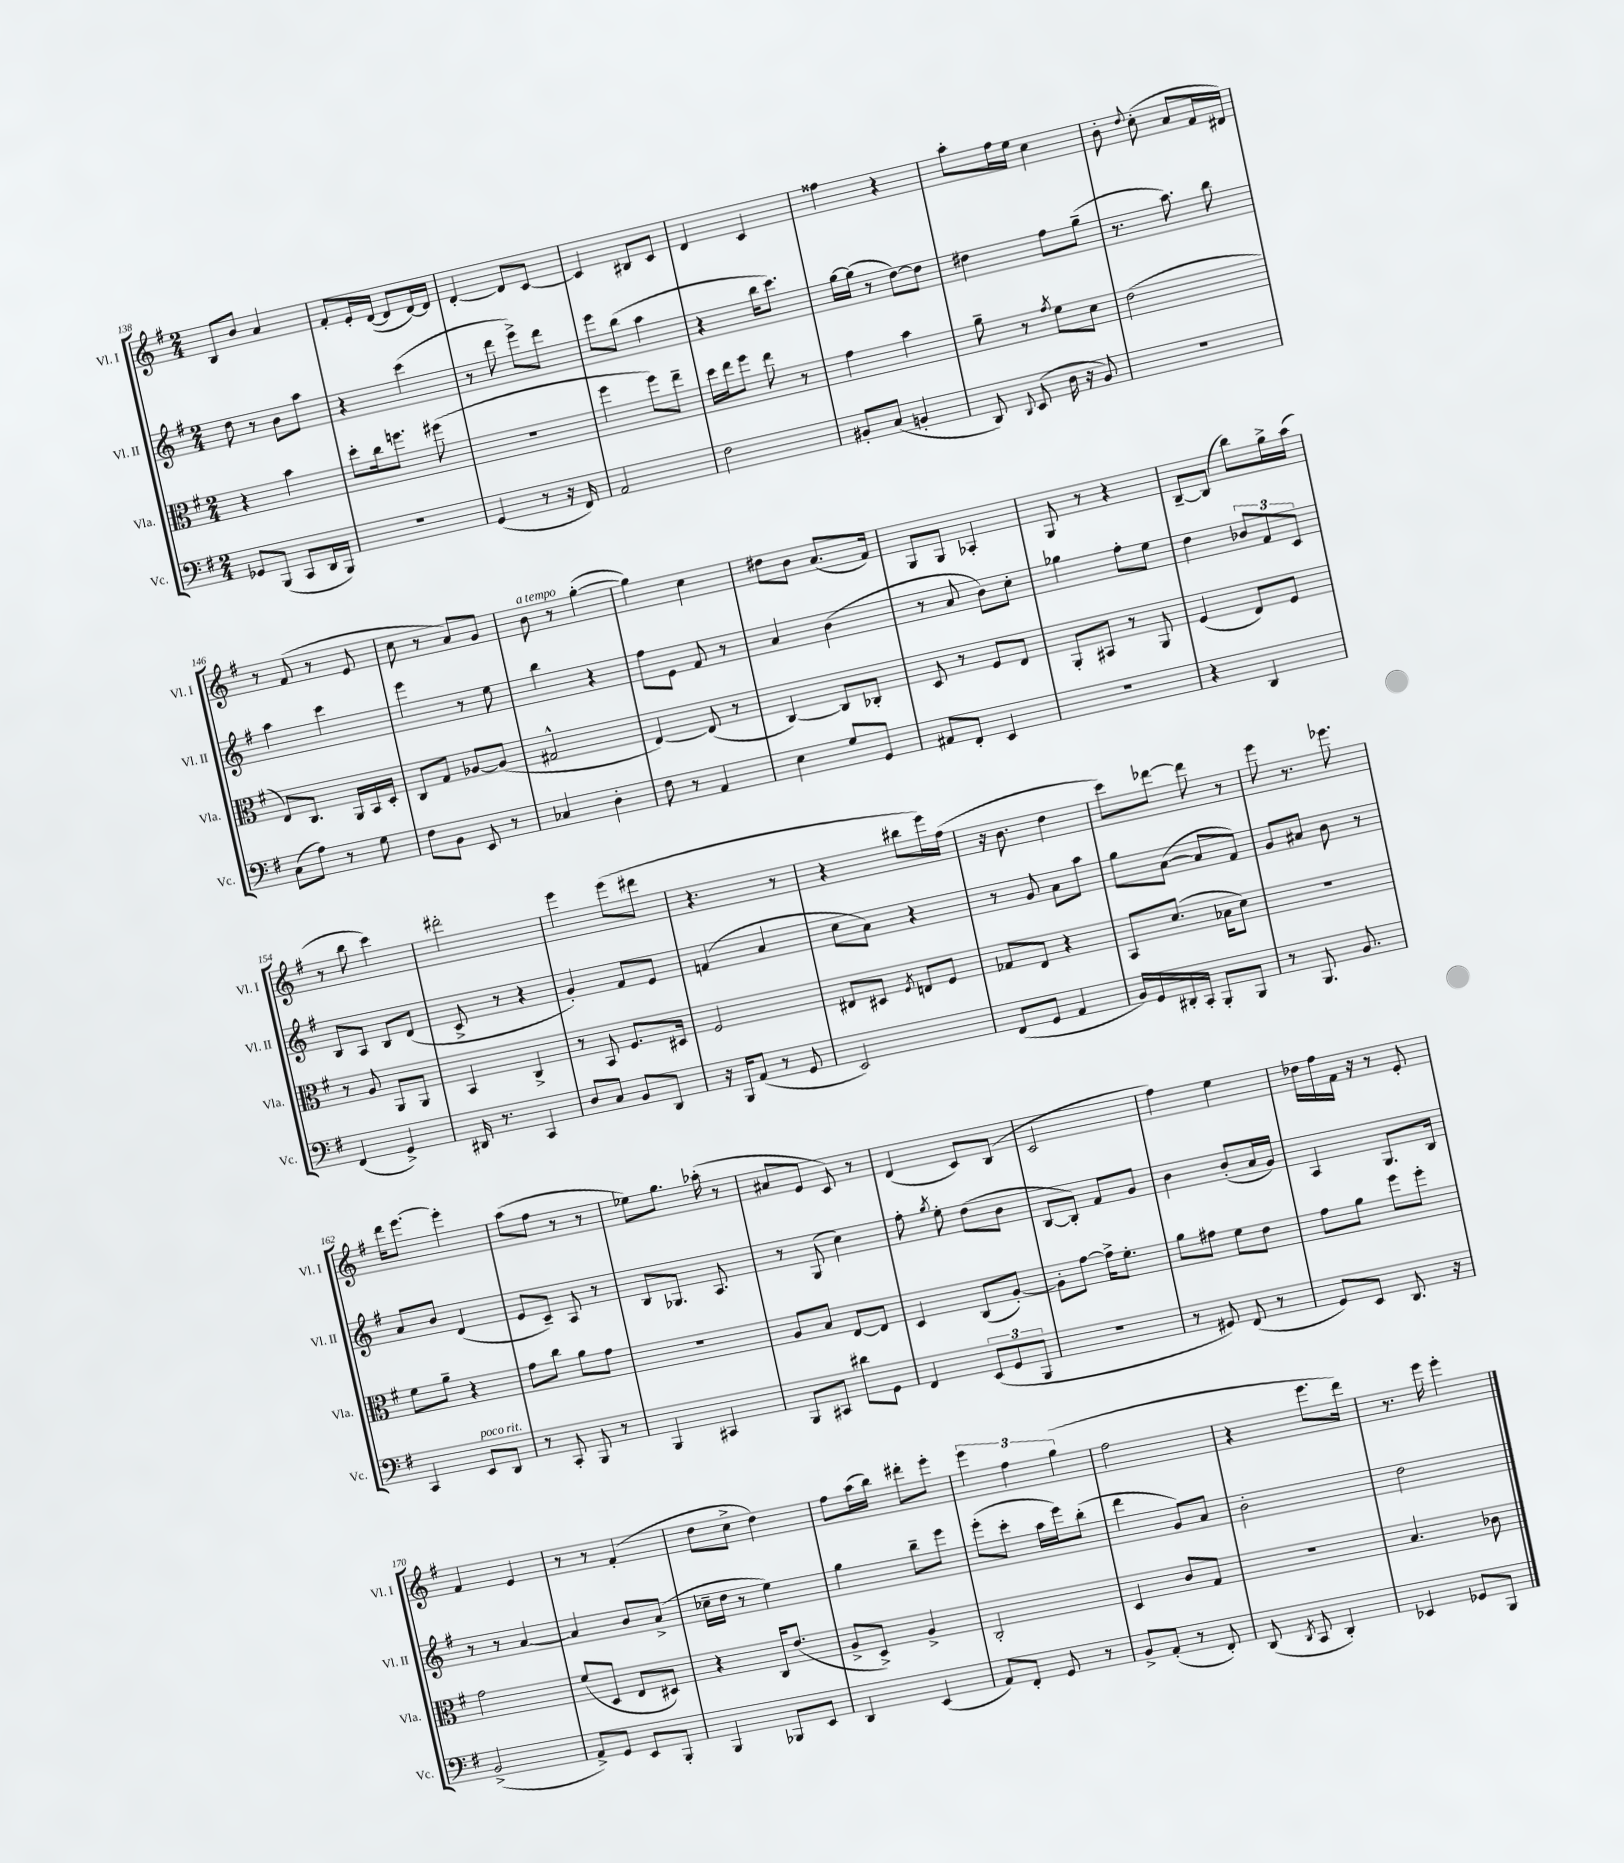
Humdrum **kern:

**kern	**kern	**kern	**kern
*part4	*part3	*part2	*part1
*staff4	*staff3	*staff2	*staff1
*I"Vc.	*I"Vla.	*I"Vl. II	*I"Vl. I
*I'Vc.	*I'Vla.	*I'Vl. II	*I'Vl. I
*clefF4	*clefC3	*clefG2	*clefG2
*k[f#]	*k[f#]	*k[f#]	*k[f#]
*M2/4	*M2/4	*M2/4	*M2/4
=138	=138	=138	=138
8GG-X/L	4r	8dd\	8B/L
(8BBB/J	.	8r	8b/J
8CC/L	4b\	8b\L	4a/
16DD/L	.	8aa\J	.
16BBB/JJ)	.	.	.
=139	=139	=139	=139
2r	8dd'\L	4r	8f#'/L
.	16cc\k	.	16e'/L
.	8.ffn\J	.	([16d/JJ
.	.	(4ccc\	8d/L]
.	(8ff#X\	.	[16d/L)
.	.	.	16d/JJ]
=140	=140	=140	=140
(4GG/	2r	8r	[4d'/
.	.	8ddd\	.
8r	.	8eee^\L)	8d/L]
16r	.	8ddd\J	[8c/J
16FF#/)	.	.	.
=141	=141	=141	=141
2AA/	4ff#\	8eee\L	4c/]
.	.	(8bb\J	.
.	8ff#\L)	4aa\	8B#X/L
.	8ee~\J	.	8c/J
=142	=142	=142	=142
2F#\	16dd\LL	4r	4d/
.	16ee\J	.	.
.	8ff#\J	.	.
.	8ee\	16bb\KL	4c/
.	.	8.ccc\J)	.
.	8r	.	.
=143	=143	=143	=143
8BB#X'/L	4g\	[16gg\LL	4ff##X\
.	.	(16gg\JJ]	.
(8C/J	.	8r	.
4BBn'/	4b\	[8dd\L)	4r
.	.	8dd\J]	.
=144	=144	=144	=144
8DD/)	8a~\	4dd#X\	8aa'\L
8qqDD/	.	.	.
(8EE/	8r	.	16ff#\L
.	.	.	16ee\JJ
.	8qg/	.	.
16D\	8f#\L	8ff#\L	4cc\
16r	.	.	.
8BB/)	8d\J	(8gg~\J	.
=145	=145	=145	=145
2r	(2e\	8.r	8b'\
.	.	.	8qqdd/
.	.	.	(8cc'\
.	.	8.aa\)	.
.	.	.	8a/L
.	.	8bb\	16f#/L
.	.	.	16d#X/JJ)
!!LO:LB:g=z
=146	=146	=146	=146
(8C\L	8E/L)	4aa\	8r
8A\J)	8.C/J	.	(8f#/
8r	.	4ccc\	8r
.	16AA/LL	.	.
8G\	16BB/	.	8e/
.	16D'/JJ	.	.
=147	=147	=147	=147
8F#\L	8C/L	4eee\	8cc\
8BB\J	8G/J	.	8r
8EE/	[8A-X/L	8r	8a/L)
8r	(8A-/J]	8ee\	8g/J
=148	=148	=148	=148
!	!	!	!LO:TX:a:i:t=a tempo
4C-X/	2G#X^^/	4bb\	8b\
.	.	.	8r
4D'\	.	4r	([4gg'\
=149	=149	=149	=149
8F#\	[4E/)	8ff#\L	4gg\])
8r	.	8e\J	.
4AA/	(8E/]	8f#/	4cc\
.	8r	8r	.
=150	=150	=150	=150
4E\	[4C/)	4a/	8dd#X\L
.	.	.	8b\J
8G/L	8C/L]	(4b\	(8.a/L
8GG/J	8C-X'/J	.	.
.	.	.	16f#/Jk)
=151	=151	=151	=151
8AA#X/L	8D/	8r	8G/L
8FF#'/J	8r	8a/	8G/J
4EE/	8F#/L	8b\L)	4A-X'/
.	8E/J	8cc'\J	.
=152	=152	=152	=152
2r	8AA'/L	4gg-X\	8G/
.	8BB#X/J	.	8r
.	8r	8ff#'\L	4r
.	8AA/	8ee\J	.
=153	=153	=153	=153
4r	(4F#/	4dd\	[8B~/L
.	.	.	(8B/J]
4DD/	8E/L)	12b-X/L	8bb\L)
.	.	12f#/	.
.	8F#/J	.	16gg^\L
.	.	12c/J	.
.	.	.	(16aa\JJ
!!LO:LB:g=z
=154	=154	=154	=154
(4FF#/	8r	8B/L	8r
.	8A/	8A/J	8bb\
4GG^/)	8AA/L	8B/L	4ccc\)
.	8AA/J	(8d/J	.
=155	=155	=155	=155
16DD#X/	4BB/	8c^/	2ddd#X'\
8.r	.	.	.
.	.	8r	.
4CC/	4C^/	4r	.
=156	=156	=156	=156
8D/L	8r	4g'/)	4eee\
8C/J	8BB/	.	.
8BB/L	8.F#/L	8f#/L	(8eee\L
8DD/J	.	8e/J	8ddd#X\J
.	16D#X/Jk	.	.
=157	=157	=157	=157
16r	2F#/	(4fn/	4.r
16BBB/KL	.	.	.
(8AA/J	.	.	.
8r	.	4a/	.
8GG/	.	.	8r
=158	=158	=158	=158
2EE/)	8E#X/L	8cc\L	4r
.	8D#X/J	8a\J)	.
.	8qF#/	.	.
.	8En/L	4r	8bb#X\L
.	8F#/J	.	16eee\L)
.	.	.	(16ff#\JJ
=159	=159	=159	=159
(8FF#/L	8G-X/L	8r	16r
.	.	.	8.b\
8GG/J	8E/J	8g/	.
4AA/	4r	8a\L	4dd\
.	.	8aa\J	.
=160	=160	=160	=160
16BB/LL)	8BB/L	8gg\L	8ccc\L)
16GG/	.	.	.
16DD#X'/	(8.d/J	([8a\J	[8ddd-X\J
16CC'/JJ	.	.	.
8BBB'/L	.	8a/L]	8ddd-\]
.	16B-X\KL	.	.
8BBB/J	8d\J)	8f#/J)	8r
=161	=161	=161	=161
8r	2r	8g/L	8eee\
8.BBB/	.	8a#X/J	8.r
.	.	8b\	.
8.BB/	.	.	8.eee-X\
.	.	8r	.
!!LO:LB:g=z
=162	=162	=162	=162
4CC/	8f#\L	8a/L	16ddd\KL
.	.	.	[8.eee\J
.	8a~\J	8b/J	.
!LO:TX:a:i:t=poco rit.	!	!	!
8EE/L	4r	(4d/	4eee'\]
8DD/J	.	.	.
=163	=163	=163	=163
8r	8g\L	8e/L	(8aa\L
8CC'/	8cc\J	8c~/J)	8ff#\J
8BBB/	8a\L	8A/	8r
8r	8g\J	8r	8r
=164	=164	=164	=164
4BBB/	2r	8B/L	8ee-X\L)
.	.	8.G-X/J	8.gg\J
4CC#X/	.	.	.
.	.	8.A/	(16aa-X'\
.	.	.	8r
=165	=165	=165	=165
8BBB/L	8A/L	8r	8a#X/L
8CC#X/J	8B/J	(8G/	8e/J
8d#X\L	[8E/L	4cc\)	8c/)
8GG\J	8E/J]	.	8r
=166	=166	=166	=166
4FF#/	4D/	8ff#'\	(4d/
.	.	8qgg/	.
.	.	8ee'\	.
(12EE/L	(8C/L	(8dd\L	8c/L)
12GG/	.	.	.
.	[8A'/J)	8b\J	(8B/J
12BBB/J	.	.	.
=167	=167	=167	=167
2r	8A'\L]	[8B/L	2c/
.	[8g\J	8B'/J])	.
.	16g^\KL]	8f#/L	.
.	8.f#'\J	.	.
.	.	8g/J	.
=168	=168	=168	=168
8r	8a\L	4b\	4ff#\)
8GG#X/)	8g#X\J	.	.
(8FF#/	8f#\L	(8b'/L	4ee\
8r	8e\J	16a/L	.
.	.	16g/JJ)	.
=169	=169	=169	=169
8GG/L)	8g\L	4A/	16dd-X\LL
.	.	.	16ff#\
8EE/J	8a\J	.	16f#\JJ
.	.	.	16r
8.DD/	8ff#\L	8.G/L	8r
.	8ff#'\J	.	8e'/
16r	.	16B/Jk	.
!!LO:LB:g=z
=170	=170	=170	=170
(2BB^/	2g\	8r	4f#/
.	.	8r	.
.	.	[4a/	4e/
=171	=171	=171	=171
8AA^/L)	(8f#/L	4a/]	8r
8GG/J	8D/J	.	8r
8EE/L	8E/L	8b/L	(4f#'/
8BBB'/J	8D#X/J)	(8a^/J	.
=172	=172	=172	=172
4BBB/	4r	16cc-X~\LL	8dd\L
.	.	16dd\JJ	.
.	.	8r	8cc^\J
8BBB-X/L	16C/KL	4ee\)	4dd\)
.	(8.e/J	.	.
8EE/J	.	.	.
=173	=173	=173	=173
4DD/	8A^/L	4gg\	8ff#\L
.	8D^/J)	.	(16aa\L
.	.	.	16bb\JJ)
(4EE/	4A^/	8bb~\L	8ddd#X'\L
.	.	8eee\J	8eee'\J
=174	=174	=174	=174
8AA/L)	2C'/	(8eee'\L	6eee\
8FF#'/J	.	8ccc'\J	.
.	.	.	6ff#\
8GG/	.	16aa\LL	.
.	.	16eee\J)	.
.	.	.	(6gg\
8r	.	(8bb'\J	.
=175	=175	=175	=175
8BB^/L	4D/	4ddd\	2ff#\
(8AA'/J	.	.	.
8r	8c/L	8g/L)	.
8FF#'/)	8G/J	8a/J	.
=176	=176	=176	=176
(8DD/	2r	2b'\	4r
8qDD/	.	.	.
8CC/	.	.	.
4DD'/)	.	.	8.eee\L
.	.	.	16ddd\Jk)
=177	=177	=177	=177
4EE-X/	4.B/	2dd\	8.r
.	.	.	16eee\
8GG-X/L	.	.	4eee'\
8BBB/J	8c-X\	.	.
==	==	==	==
*-	*-	*-	*-
